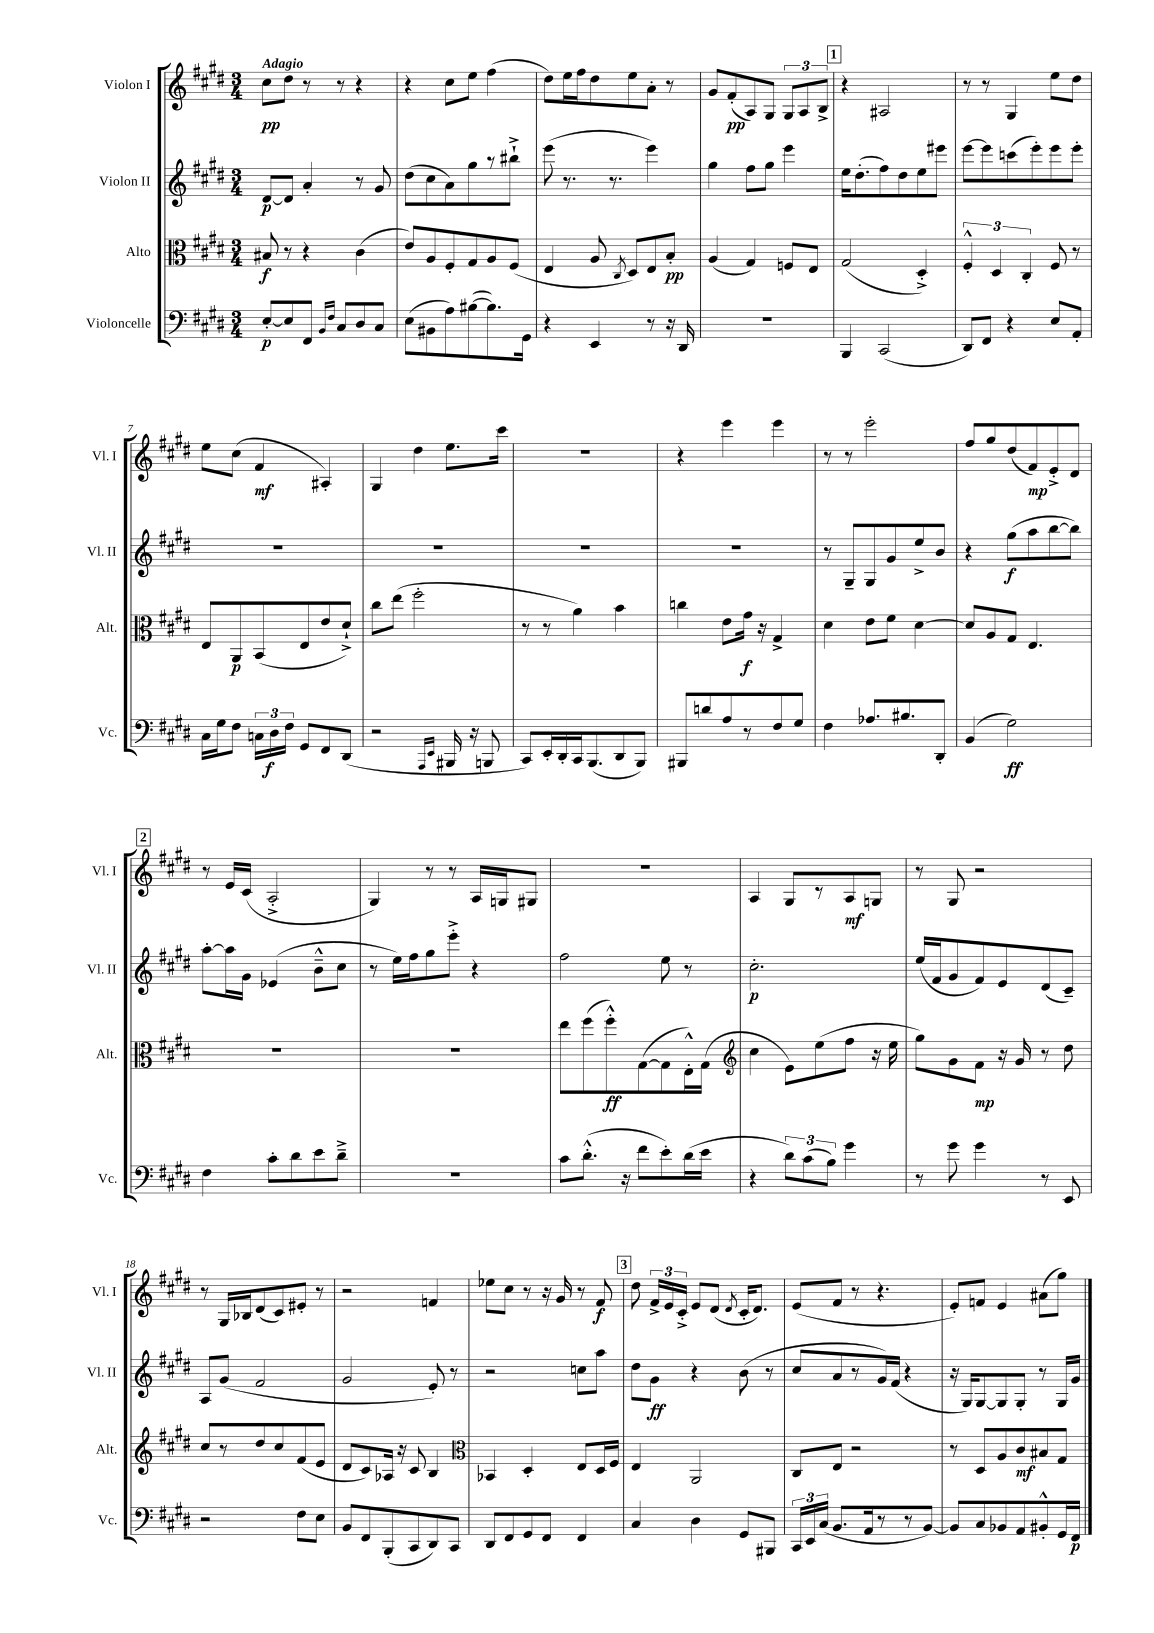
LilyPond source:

<<
\new StaffGroup <<
\new Staff = "s0" \with { instrumentName = "Violon I" shortInstrumentName = "Vl. I" } {
    \clef treble \key e \major \numericTimeSignature \time 3/4 \tempo "Adagio"
    \autoBeamOff cis''8[\pp dis''8] r8 r8 r4 |
    r4 cis''8[ e''8] fis''4( |
    dis''8[) e''16 fis''16 dis''8 e''8 a'8]-. r8 |
    gis'8[ fis'8-.\pp( a8) gis8] \tuplet 3/2 { gis8[ a8 b8]-> } |
    \mark \markup { \box "1" } r4 ais2 |
    r8 r8 gis4 e''8[ dis''8] |
    e''8[ cis''8]( fis'4\mf ais4-.) |
    gis4 dis''4 e''8.[ cis'''16] |
    R2. |
    r4 e'''4 e'''4 |
    r8 r8 e'''2-. |
    fis''8[ gis''8 dis''8( fis'8\mp) e'8-.-> dis'8] |
    \mark \markup { \box "2" } r8 e'16[ cis'16]( a2-.-> |
    gis4) r8 r8 a16[ g16 gis8] |
    R2. |
    a4 gis8[ r8 a8\mf g8] |
    r8 gis8 r2 |
    r8 gis16[ bes16 dis'8( cis'8) eis'8]-. r8 |
    r2 f'4 |
    ees''8[ cis''8] r8 r16 gis'16 r8 fis'8\f |
    \mark \markup { \box "3" } dis''8 \tuplet 3/2 { fis'16[-> e'16 cis'16]-.-> } e'8[ dis'8]( \acciaccatura { dis'8 } cis'16[-. dis'8.]) |
    e'8[( fis'8] r8 r4. |
    e'8[-.) f'8] e'4 ais'8[( gis''8]) \bar "|." |
}
\new Staff = "s1" \with { instrumentName = "Violon II" shortInstrumentName = "Vl. II" } {
    \clef treble \key e \major \numericTimeSignature \time 3/4
    \autoBeamOff dis'8[~\p dis'8] a'4-. r8 gis'8 |
    dis''8[( cis''8 a'8) gis''8 r8 bis''8]-!-> |
    e'''8( r8. r8. e'''4) |
    gis''4 fis''8[ gis''8] e'''4 |
    \mark \markup { \box "1" } e''16[ dis''8.-.( fis''8) dis''8 e''8 eis'''8] |
    e'''8[~ e'''8 c'''8( e'''8-.) e'''8 e'''8]-. |
    R2. |
    R2. |
    R2. |
    R2. |
    r8 gis8[-- gis8 gis'8 e''8-> b'8] |
    r4 gis''8[\f( a''8 b''8~ b''8]) |
    \mark \markup { \box "2" } a''8[~-. a''16 gis'16] ees'4( b'8[---^ cis''8] |
    r8 e''16[) fis''16 gis''8 e'''8]-.-> r4 |
    fis''2 e''8 r8 |
    cis''2.-.\p |
    e''16[( fis'16 gis'8 fis'8) e'8 dis'8( cis'8]--) |
    a8[ gis'8]( fis'2 |
    gis'2 e'8-.) r8 |
    r2 c''8[ a''8] |
    \mark \markup { \box "3" } dis''8[ gis'8]\ff r4 b'8( r8 |
    cis''8[ a'8 r8 gis'16) fis'16]( r4 |
    r16 gis16[) gis8~ gis8 gis8]-. r8 gis16[ gis'16] \bar "|." |
}
\new Staff = "s2" \with { instrumentName = "Alto" shortInstrumentName = "Alt." } {
    \clef alto \key e \major \numericTimeSignature \time 3/4
    \autoBeamOff bis8\f r8 r4 cis'4( |
    e'8[) a8 fis8-. gis8 a8 fis8]( |
    e4 a8 \acciaccatura { cis8 } dis8[) e8 b8]-.\pp |
    a4( gis4) f8[ e8] |
    \mark \markup { \box "1" } gis2( dis4-.->) |
    \tuplet 3/2 { fis4-.-^ dis4 cis4-. } fis8 r8 |
    e8[ a,8\p b,8( e8 e'8 dis'8]-!->) |
    cis''8[ e''8]( fis''2-. |
    r8 r8 a'4) b'4 |
    c''4 e'8[ gis'16]\f r16 gis4-> |
    dis'4 e'8[ fis'8] dis'4~ |
    dis'8[ a8 gis8] e4. |
    \mark \markup { \box "2" } R2. |
    R2. |
    e''8[ fis''8( fis''8-.-^\ff) gis8~( gis8 e16-.-^) gis16]( |
    \clef treble cis''4 e'8[) e''8( fis''8] r16 e''16 |
    gis''8[) gis'8 fis'8]\mp r16 gis'16 r8 dis''8 |
    cis''8[ r8 dis''8 cis''8 fis'8( e'8] |
    dis'8[ cis'8) aes16] r16 cis'8 b4 |
    \clef alto bes,4 dis4-. e8[ dis16 fis16] |
    \mark \markup { \box "3" } e4 a,2 |
    cis8[ e8] r2 |
    r8 dis8[ a8 cis'8\mf bis8 gis8] \bar "|." |
}
\new Staff = "s3" \with { instrumentName = "Violoncelle" shortInstrumentName = "Vc." } {
    \clef bass \key e \major \numericTimeSignature \time 3/4
    \autoBeamOff e8[~-.\p e8 fis,8] \grace { b,16[ fis16] } cis8[ dis8 cis8] |
    e8[( bis,8 a8) bis8~( bis8.) gis,16] |
    r4 e,4 r8 r16 dis,16 |
    R2. |
    \mark \markup { \box "1" } b,,4 cis,2( |
    dis,8[) fis,8] r4 e8[ a,8]-. |
    cis16[ gis16 fis8] \tuplet 3/2 { c16[ dis16\f fis16] } gis,8[ fis,8 dis,8]( |
    r2 \grace { a,,16[ e,16] } bis,,16 r16 b,,8 |
    cis,8[) e,16-. dis,16-. cis,16 b,,8.( dis,8 b,,8]) |
    bis,,8[ d'8 a8 r8 fis8 gis8] |
    fis4 aes8.[ bis8. dis,8]-. |
    b,4( gis2\ff) |
    \mark \markup { \box "2" } fis4 cis'8[-. dis'8 e'8 dis'8]---> |
    R2. |
    cis'8[ dis'8.]-.-^( r16 fis'8[ e'8-.) dis'16( e'16] |
    r4 \tuplet 3/2 { dis'8[) cis'8( b8]) } gis'4 |
    r8 gis'8 gis'4 r8 e,8 |
    r2 fis8[ e8] |
    b,8[ fis,8 b,,8-.( cis,8 dis,8) cis,8] |
    dis,8[ fis,8 gis,8 fis,8] fis,4 |
    \mark \markup { \box "3" } cis4 dis4 gis,8[ bis,,8] |
    \tuplet 3/2 { cis,16[ e,16 cis16]( } b,8.[ a,16 r8 r8 b,8]~) |
    b,8[ cis8 bes,8 a,8 bis,8-.-^ gis,16 fis,16]\p \bar "|." |
}
>>
>>
